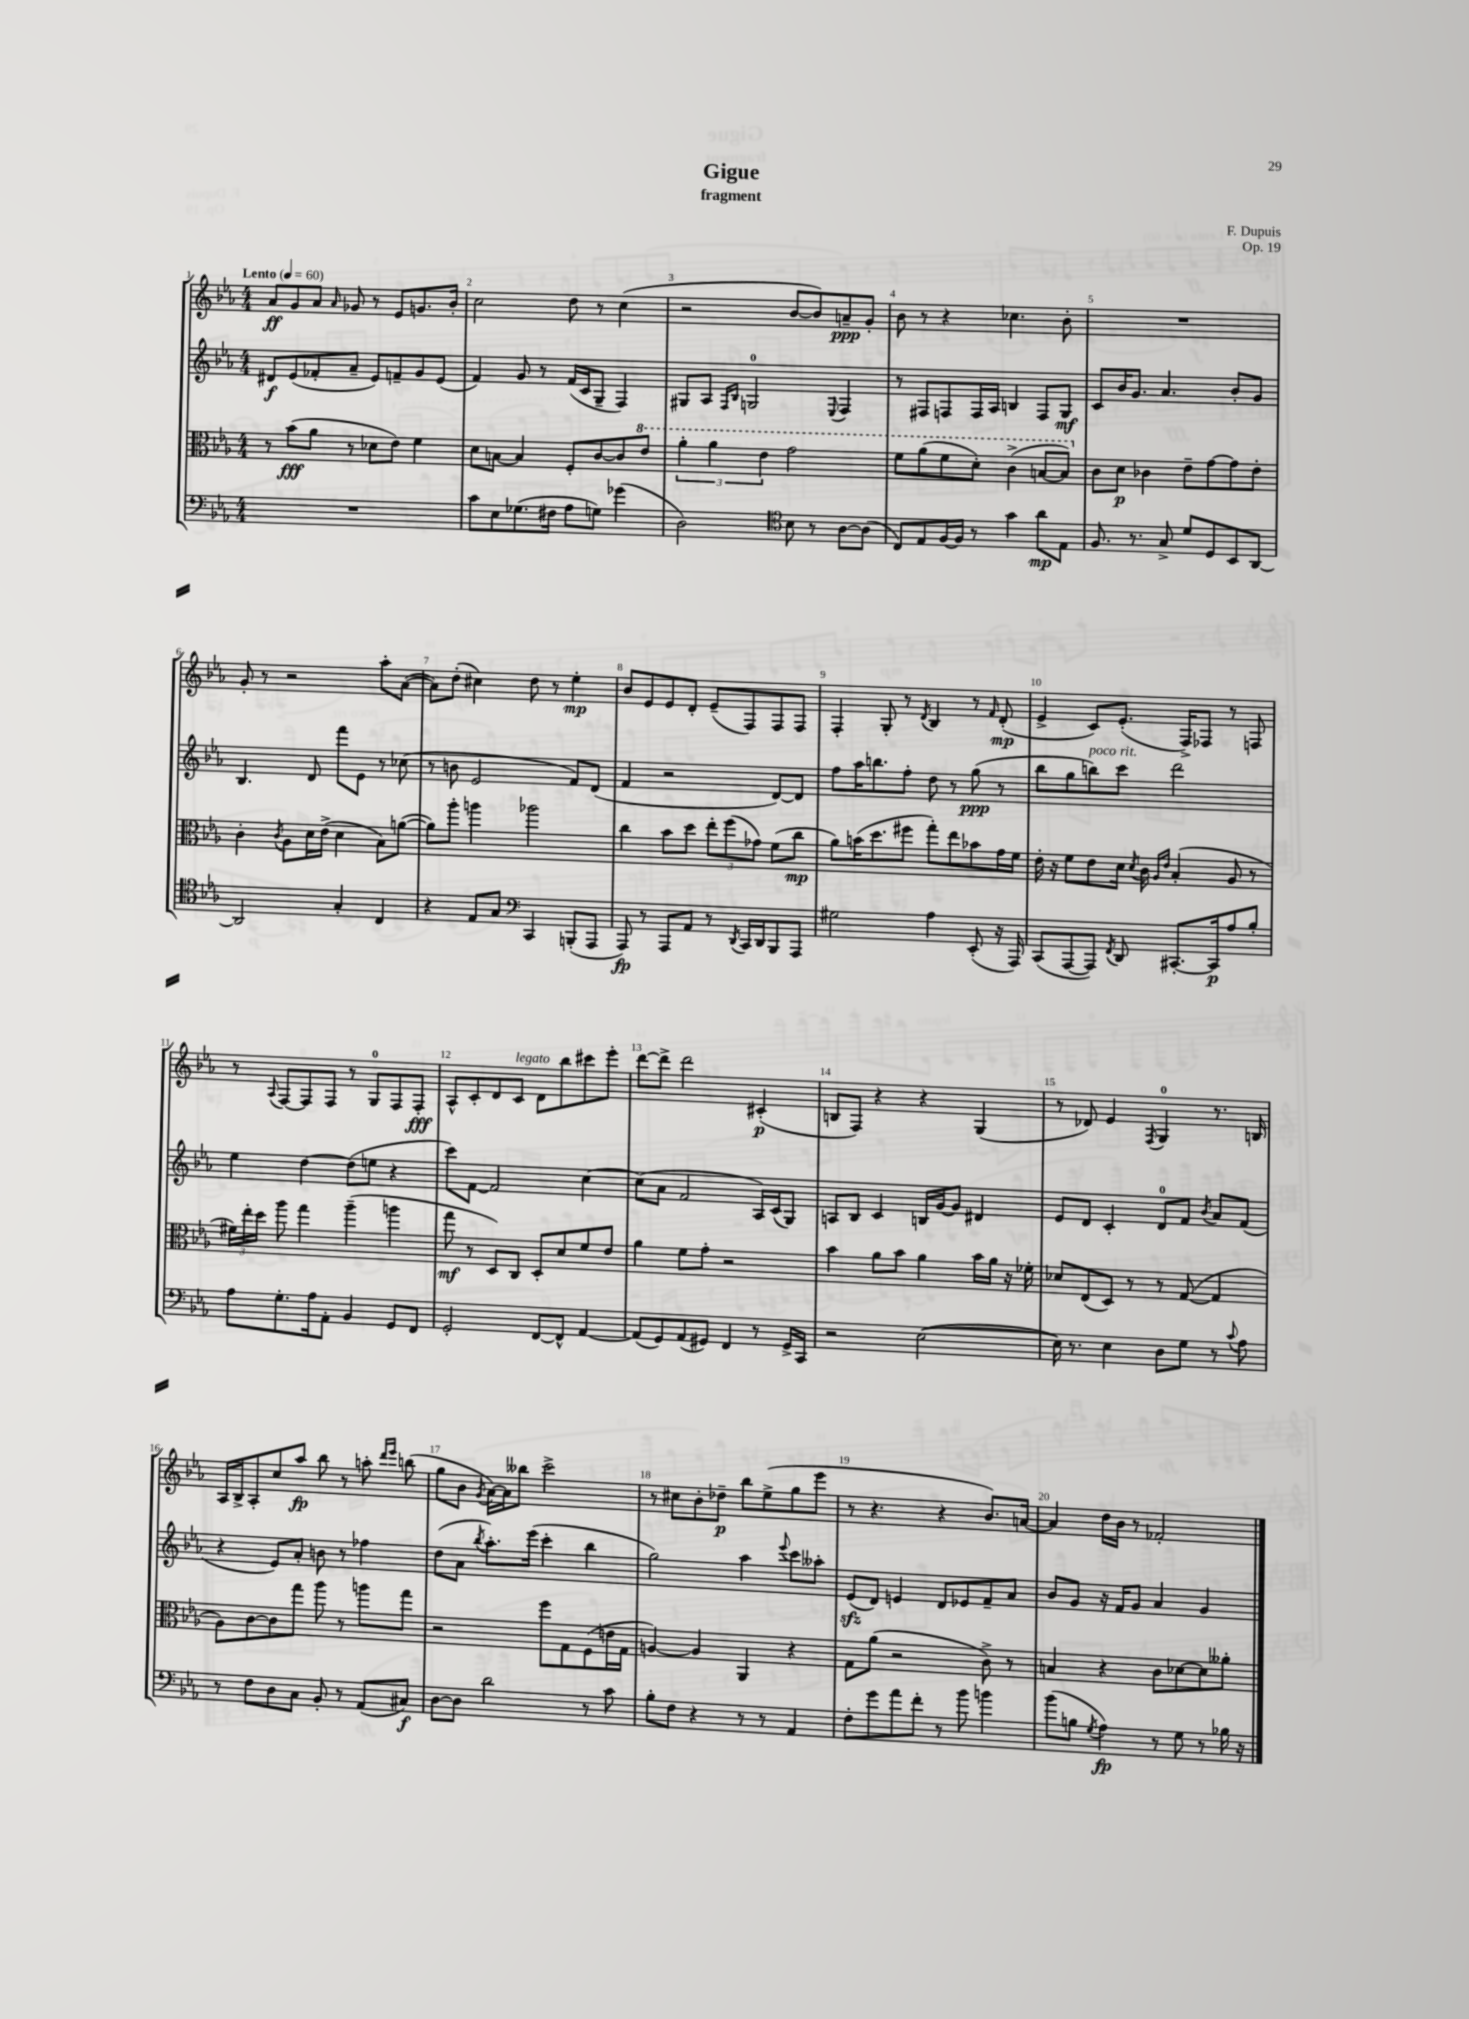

**kern	**kern	**kern	**kern
*staff4	*staff3	*staff2	*staff1
*clefF4	*clefC3	*clefG2	*clefG2
*k[b-e-a-]	*k[b-e-a-]	*k[b-e-a-]	*k[b-e-a-]
*M4/4	*M4/4	*M4/4	*M4/4
*MM60	*MM60	*MM60	*MM60
1r	8r	8d#	8a-
.	(8b-	(8e-	8g
.	8a-	8f-'	8a-
.	.	.	16qqa-
.	8r	8a-~	8g-
.	8d-	8e-)	8r
.	8e-)	8f~	8e-
.	4f	8g	8.g
.	.	(8e-	.
.	.	.	16b-'
=	=	=	=
8c	8d	4f)	2cc
8E-	[8B	.	.
(8.G-	4B]	8g	.
.	.	8r	.
16F#	.	.	.
8A-	8F'	(16f	8dd
.	.	16c	.
8G)	[8c	8G~	8r
(4g-	8c]	4F)	(4cc
.	8ee-	.	.
=	=	=	=
2D)	6aa-'	8G#	2r
.	.	8A-	.
.	6aa-	.	.
.	.	16qqF	.
.	.	16qqB-	.
.	.	2G	.
.	6ee-	.	.
*clefC4	*	*	*
8B-	2gg	.	[8b-
8r	.	.	8b-])
.	.	8qqE-	.
[8A-	.	4F	8a~
(8A-]	.	.	8g'
=	=	=	=
8C)	8ff	8r	8b-
8E-	(8aa-	8F#	8r
[16F	8ff	8F	4r
16F]	.	.	.
8r	8dd')	16F	.
.	.	16A-	.
4g	(4cc^	4B	4.cc-
8a-	[8b	8F	.
8E-	8b])	8G	8b-'
=	=	=	=
8.F	8c	8c	1r
.	8d	16b-	.
8.r	.	8.g	.
.	4c-	.	.
8G^	.	4.a-	.
8d	8e-~	.	.
8D	[8g	.	.
8BB-	8g]	8b-'	.
[8AA-	8e-'	8g	.
=	=	=	=
2AA-]	4c'	4.B-	8g'
.	.	.	8r
.	8qc	.	.
.	8A-	.	2r
.	16d	8d	.
.	(16e-^	.	.
4G'	4d	8fff	.
.	.	8e-	.
4C	8B-)	8r	8aa-'
.	([8a	(8cc-	([8a-
=	=	=	=
4r	8a])	8r	8a-])
.	8aa-'	8b	(8dd'
8E-	4aa	2e-	4cc#)
8G	.	.	.
*clefF4	*	*	*
4CC	2aa-	.	8dd
.	.	.	8r
(8BBB'	.	8f)	4ee-'
8AAA-	.	(8d	.
=	=	=	=
8AAA-)	4cc	4f	8b-
8r	.	.	8e-
8AAA-	8b-	2r	8e-
8AA-	8dd	.	8d'
8r	12ee-'	.	(8e-~
.	(12ff	.	.
8qDD	.	.	.
16CC	.	.	8F)
.	12g-)	.	.
16DD	.	.	.
8BBB-	(8f	[8d)	8F
8AAA-	8cc	8d]	8F
=	=	=	=
2G#	8a-)	8ff	4F'
.	(16b	16aa-	.
.	8.dd	8.bb	.
.	.	.	8G'
.	8ff#	8ff'	8r
.	.	.	8qd
4A-	8gg')	8dd	4B-
.	8ee-	8r	.
(8EE-'	8b-	(8gg	8r
.	.	.	16qqf
16r	16g	8r	(8d'
16AAA-)	16f	.	.
=	=	=	=
(8CC	16e-'	8bb-	4e-^
.	16r	.	.
[8AAA-	8f	8gg	.
8AAA-])	8e-	8bb)	8c)
8qFF	.	.	.
8DD	16d	8ccc	(8.e-'
.	8qd	.	.
.	16c	.	.
.	16qqA-	.	.
.	16qqe-	.	.
[8.CC#'	(4B-'	2ddd	.
.	.	.	16F^)
.	.	.	8F-
16CC#]	.	.	.
8A-	8A-	.	8r
8B-'	8r	.	8F
=	=	=	=
8A-	24f#)	4ee-	8r
.	24ee-'	.	.
.	24dd	.	.
.	.	.	8qqA-
8.G'	8aa-	.	[8F
.	4gg	[4dd	8F]
16A-	.	.	.
8AA-'	.	.	8F
4BB-	(4aa-~	(8dd]	8r
.	.	8ee	8G
8GG	4aa	4r	8F
8FF	.	.	8F'
=	=	=	=
2GG'	8gg	8ccc)	8A-^^
.	8r	[8f	8c'
.	8D)	2f]	8d
.	8C	.	8c
[8FF	8D'	.	8d
8FF^^]	8d	.	8bb-
[4AA-	8f	[4cc	8ccc#
.	8e-	.	8eee-'
=	=	=	=
(8AA-]	4a-	(8cc]	[8ddd
8GG)	.	8a-	8ddd^]
(8AA-	8f	2f	2ddd
8GG#)	8g'	.	.
4FF	2r	.	.
8r	.	16A-)	(4c#'
.	.	(16c	.
16GG#^	.	8G)	.
16CC	.	.	.
=	=	=	=
2r	4b-	8A	8B
.	.	8B-	8F)
.	8a-	4c	4r
.	8b-	.	.
([2E-	4a-	16B	4r
.	.	[16g	.
.	.	8g]	.
.	16b-	4d#	(4G
.	16a-	.	.
.	16r	.	.
.	16f-'	.	.
=	=	=	=
16E-])	8d-	8e-	8r
8.r	.	.	.
.	(8E-	8d	8d-)
4E-	8D)	4c'	4e-
.	8r	.	.
.	.	.	8qF
8D	8r	8d	4G
8G	([8G	8f	.
.	.	8qb-	.
8r	4G]	8a-	8.r
8qqc	.	.	.
8A-	.	(8f	.
.	.	.	16B
=	=	=	=
8r	8A-)	4r	16A-
.	.	.	16B-^
8F	[8c	.	8A-'
8D	8c]	8e-)	8cc
8C	8gg	8a-'	8aa-
8BB-'	8aa-	8b	8bb-
8r	8r	8r	8r
(8AA-	8aa	4ff-	8aa'
.	.	.	16qqddd
.	.	.	16qqeee-
8C#)	8gg	.	(8bb
=	=	=	=
[8D	2r	(8dd	8gg
8D]	.	8a-	8b-
.	.	8qbb-	8qg
2d	.	8.aa-')	[16a-)
.	.	.	16a-]
.	.	.	8bb--
.	.	(16eee-	.
.	8ff	4ccc'	2ccc^
.	8G	.	.
8r	(8F	4bb-	.
8c	16e	.	.
.	16G	.	.
=	=	=	=
8B-'	[4A)	2gg)	8r
8F	.	.	8cc#
4r	4A]	.	8b-'
.	.	.	8dd-~
8r	4AA-	4aa-	8bb-
8r	.	.	(8ee-^
.	.	8qqeee-	.
4AA-	4r	8ccc	8gg
.	.	8aa--'	8eee-
=	=	=	=
8F'	8G	(8e-	8r
8g	(8a-	8d)	4.r
8a-	2r	4e	.
8f'	.	.	.
8r	.	8d	4r
8b-	.	8e-	.
4b	8c^)	8f~	8.b-)
.	8r	8a-	.
.	.	.	[16a
=	=	=	=
(8b-	4B	8b-	4a]
8B	.	8g	.
8qG	.	.	.
4A-)	4r	16r	16dd
.	.	16f	16b-
.	.	8g	8r
8r	8c	4a-	2f-'
8G	[8d-	.	.
8r	8d-]	4g	.
16B-	8a--'	.	.
16r	.	.	.
==	==	==	==
*-	*-	*-	*-
